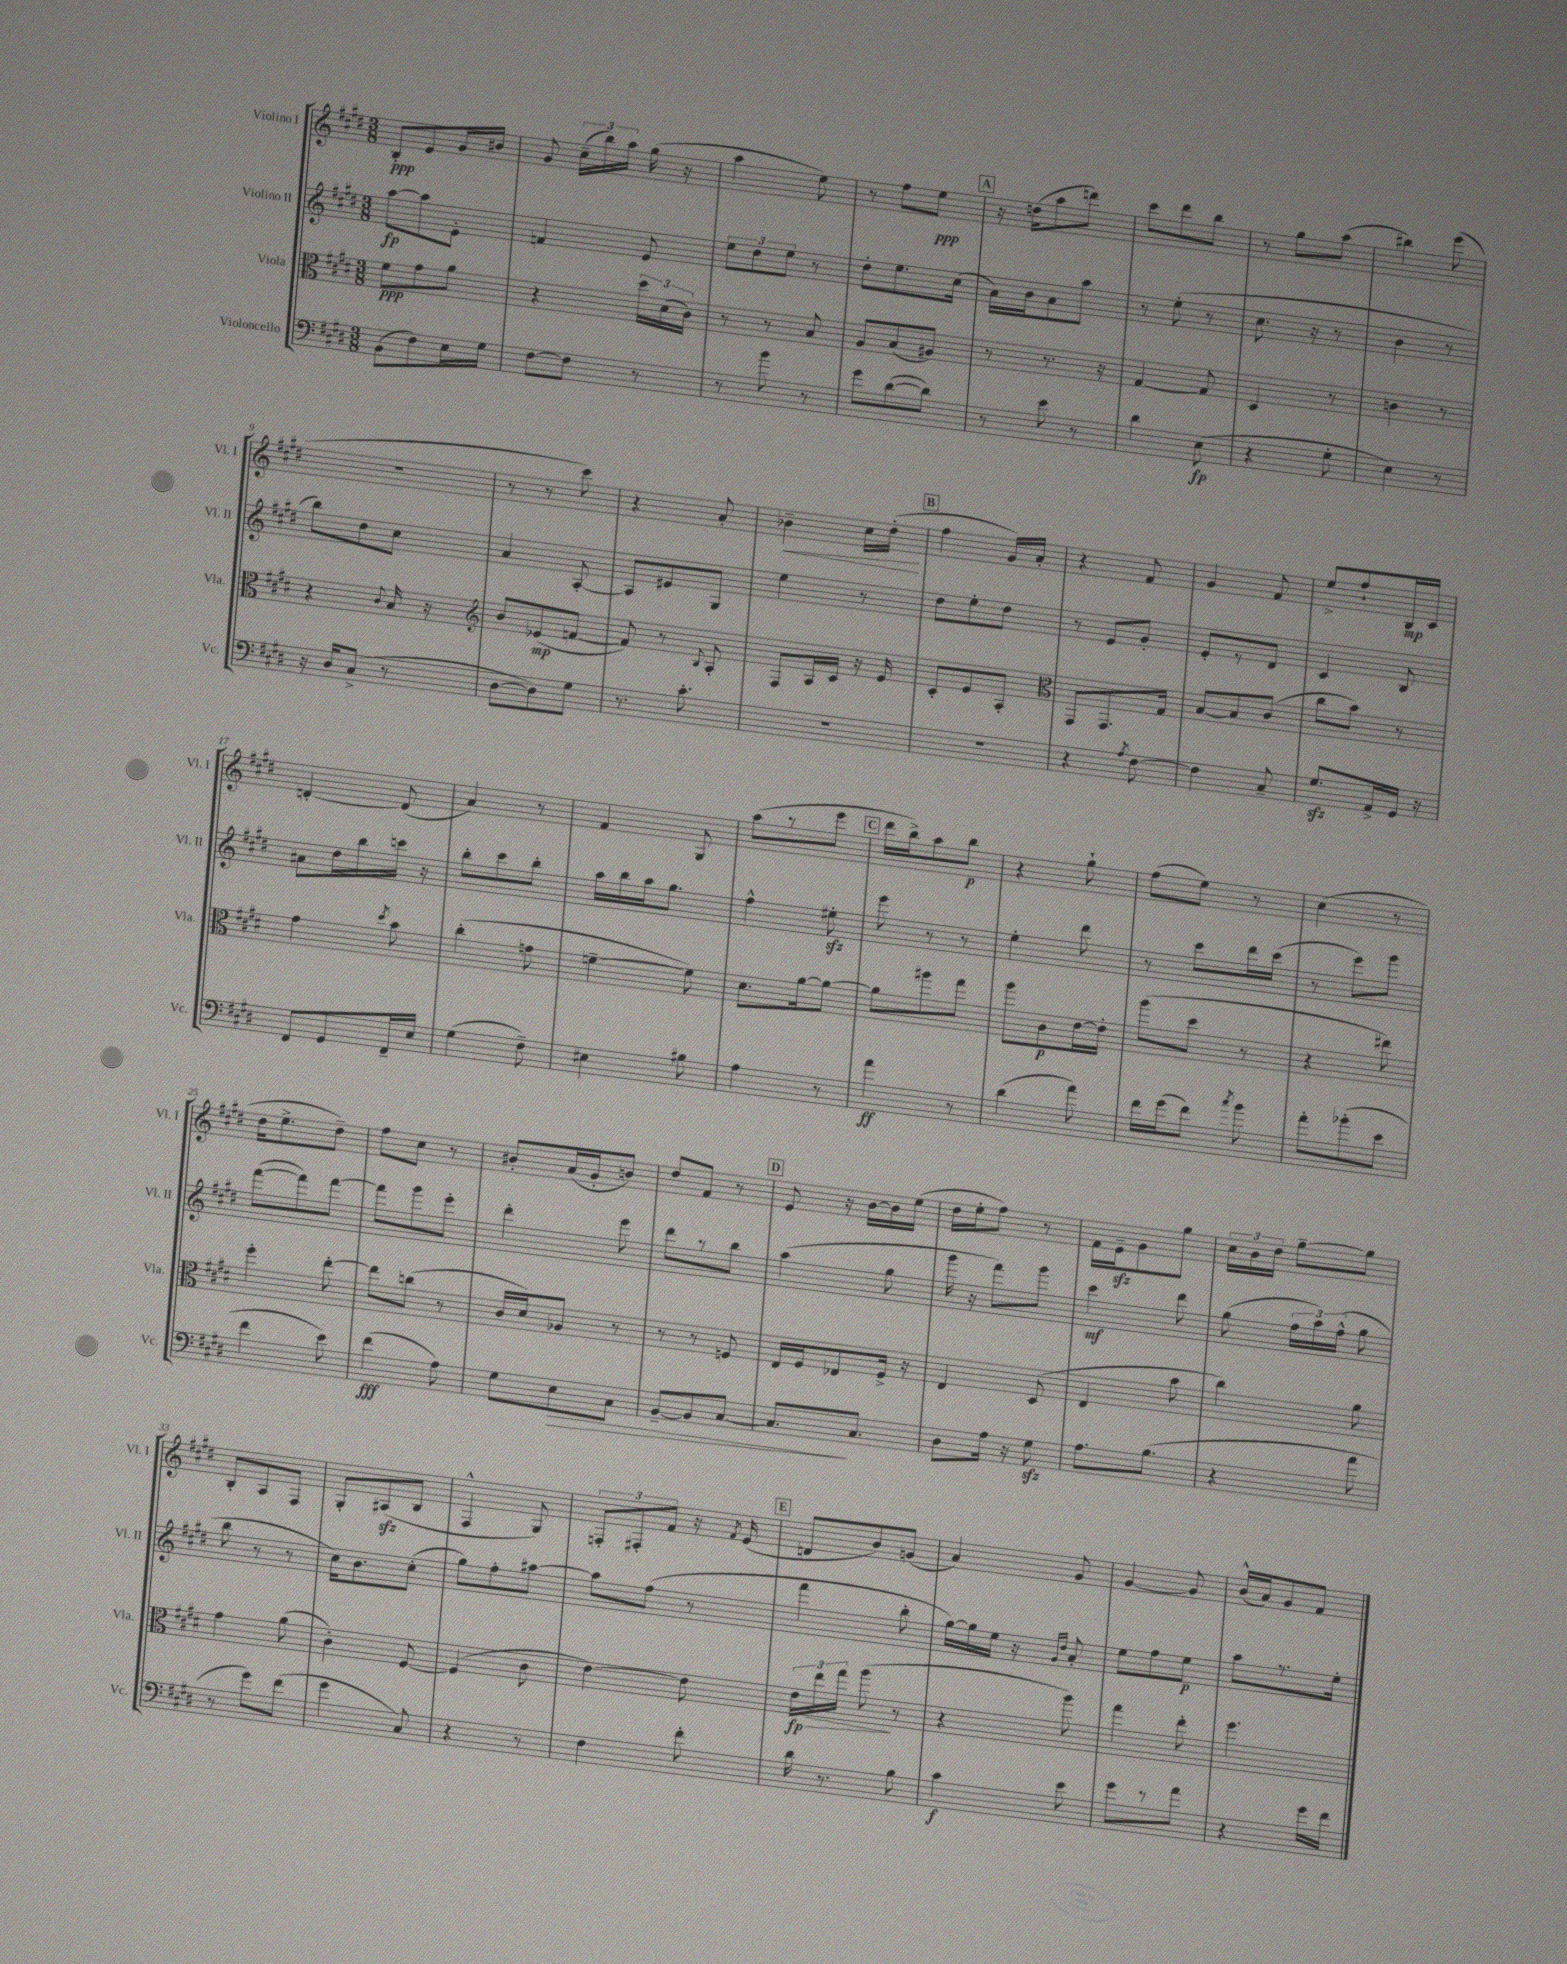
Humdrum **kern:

**kern	**kern	**kern	**kern
*staff4	*staff3	*staff2	*staff1
*clefF4	*clefC3	*clefG2	*clefG2
*k[f#c#g#d#]	*k[f#c#g#d#]	*k[f#c#g#d#]	*k[f#c#g#d#]
*M3/8	*M3/8	*M3/8	*M3/8
(8BB	8f#	[8aa	8B'
8F#)	8g#	8aa]	8e
16E	8a	8e'	16g#
16G#	.	.	16b#
=	=	=	=
[8F#	4r	4f	8g#
8F#]	.	.	(24cc#~
.	.	.	24bb)
.	.	.	24aa
8r	24dd#	8e	(16gg#
.	(24d#	.	.
.	.	.	16r
.	24c#)	.	.
=	=	=	=
8r	8r	12ee	4aa
.	.	12dd#	.
8b	8r	.	.
.	.	12ee	.
8r	8B	8r	8ee)
=	=	=	=
8g#	8A	8dd#'	8r
([8d#	(8B	8.ee	8ff#
8d#])	8A#)	.	8ee
.	.	(16cc#	.
=	=	=	=
8r	8r	16a)	16r
.	.	16b	(16dd
8e	8.r	8a	8aa
8r	.	8aa	8ddd)
.	16r	.	.
=	=	=	=
4d#	[4G#	8r	8ccc#
.	.	(8ee'	8ddd#
(8E	8G#]	8r	8bb
=	=	=	=
4r	4D#	8.cc#	8r
.	.	.	8gg#
.	.	16r	.
8G#'	8r	8r	(8aa
=	=	=	=
4E)	4c	4b	4bb#)
8r	8r	8r	(8eee
=	=	=	=
16r	4r	8bb)	4.r
16D#	.	.	.
(8C#^	.	8dd#	.
.	8qqc#	.	.
8r	16B	8cc#	.
.	16r	.	.
=	=	=	=
*	*clefG2	*	*
[8D#	8b	4a	8r
8D#])	(8e-	.	8r
8G#	[8f	[8A'	8ccc#)
=	=	=	=
8.r	8f])	8A]	4r
.	8r	8e#	.
8.c#'	.	.	.
.	8qqB	.	.
.	8A'	8G#	8a'
=	=	=	=
4.r	8F#	4ee	4b-~
.	16A	.	.
.	16c#	.	.
.	16r	8r	16cc#
.	16e	.	(16dd#'
=	=	=	=
4.r	8c#'	8dd#	4ff#
.	8e	8ee'	.
.	8A'	8dd#	16g#)
.	.	.	16a'
=	=	=	=
*	*clefC3	*	*
4r	8GG#	8r	4r
.	8.GG#	8e	.
8qA	.	.	.
[8F#	.	8g#'	8f#
.	16G#	.	.
=	=	=	=
4F#]	[8B	8e'	4g#
.	8B]	8r	.
8C#~	(8c#	8d#	8f#
=	=	=	=
8.G#	8cc#	4c#	8ee^
.	8b)	.	8ff#`
16AA^	.	.	.
16GG#	8r	8B	16B
16r	.	.	16c#
=	=	=	=
8FF#	4g#	8a#	[4d'
8GG#	.	16dd#	.
.	.	16bb	.
.	8qdd#	.	.
16FF#~	8b	16ccc	(8d]
16E	.	16r	.
=	=	=	=
(4G#	(4cc#'	8bb'	4a)
.	.	8ccc#	.
8F#~)	8g	8bb'	8r
=	=	=	=
4E#	[4f~	16aa	4f#
.	.	16bb	.
.	.	16aa	.
.	.	8.gg#	.
8B#	8f])	.	8G#
=	=	=	=
4A	8.d#	4ff#^^	(8aa
.	.	.	8r
.	[16a	.	.
8r	8a_	8ee#'	8eee
=	=	=	=
4a	8a]	8eee	16ddd#
.	.	.	16bb^)
.	8aa#	8r	8aa
8r	8gg#	8r	8bb
=	=	=	=
(4d#	8aa	4ee'	4r
.	8c#	.	.
8a)	[16e	8ddd#	8gg#`
.	16e']	.	.
=	=	=	=
16f#	(8aa	8r	(8ff#
(16g#	.	.	.
8f#)	8dd#	8ccc#	8ee)
8qcc#	.	.	.
8b	8r	16ddd#	8r
.	.	(16ccc#	.
=	=	=	=
8a'	4r	8r	(4cc#
(8b-'	.	8eee)	.
8e	8ee#)	8ggg#	8r
=	=	=	=
4f#	4ff#'	([8fff#	16dd#
.	.	.	8.ee^
.	.	8fff#])	.
8e)	[8ee'	[8fff#	8dd#~)
=	=	=	=
(4f#	8ee]	8fff#]	8ff#
.	(8cc	8ggg#	8cc#
8A)	8r	8eee'	8r
=	=	=	=
8G#	16c#	4ddd#'	8b#'
.	16d#)	.	.
8E	8A-	.	(16a
.	.	.	16g#'
8C#	8r	8eee	8b)
=	=	=	=
[8BB~	8r	8ddd#	8dd#
8BB]	8r	8r	8f#
[8C#	8F	8bb	8r
=	=	=	=
8.C#]	16E	(4aa	8e
.	16F#	.	.
.	8E-	.	16r
8.C#	.	.	[16b
.	16F#^	8gg#	16b]
.	16r	.	(16ee
=	=	=	=
8D#	4E	16ggg#	16dd#
.	.	16r	16ee'
16A	.	8fff#)	8ff#)
16r	.	.	.
8G#	(8D#	8ggg#	8r
=	=	=	=
8.A	4E	4ccc#	16f#
.	.	.	16e~
.	.	.	8g#
(8.B	.	.	.
.	8b	8ddd#	8gg#
=	=	=	=
4r	4cc#)	(8gg#	24cc#
.	.	.	24b
.	.	.	24dd#
.	.	24ff#	[8gg#~
.	.	24aa)	.
.	.	(24ff#^^	.
8a	8a	8gg#	8gg#]
=	=	=	=
8r	4g#	8bb	8B'
8g#)	.	8r	8A
(8f#	(8a	8r	8F#
=	=	=	=
4g#	4c#')	16cc#)	8G#'
.	.	8.b	.
.	.	.	(8A#
8C#)	[8F#	(8cc#'	8B
=	=	=	=
4r	(4F#]	8gg#)	4F#^^
.	.	8ff#'	.
8r	8c#	[8aa#	8G#)
=	=	=	=
4F#	[4e)	8aa#]	12F'
.	.	.	12F#'
.	.	(8ff#	.
.	.	.	12f#
8f#'	8e]	8r	16r
.	.	.	8qf#
.	.	.	(16e
=	=	=	=
16d#	24e	4fff#	8d
.	24ee	.	.
8.r	.	.	.
.	24gg#	.	.
.	(8aa	.	8b)
8B	8r	8bb'	(8g
=	=	=	=
4c#	4r	[16gg#)	4a)
.	.	16gg#]	.
.	.	16ee	.
.	.	16r	.
.	.	16qqg#	.
.	.	16qqdd#	.
8e	8aa)	8a'	8g#
=	=	=	=
8g#	4gg#	8ee	[4g#
8r	.	8ff#	.
8a	8ee'	8ee	8g#]
=	=	=	=
4r	4.ff#	8aa	(16b^^
.	.	.	16a)
.	.	8.r	8g#
16g#	.	.	8f#
16f#	.	16ee'	.
==	==	==	==
*-	*-	*-	*-
